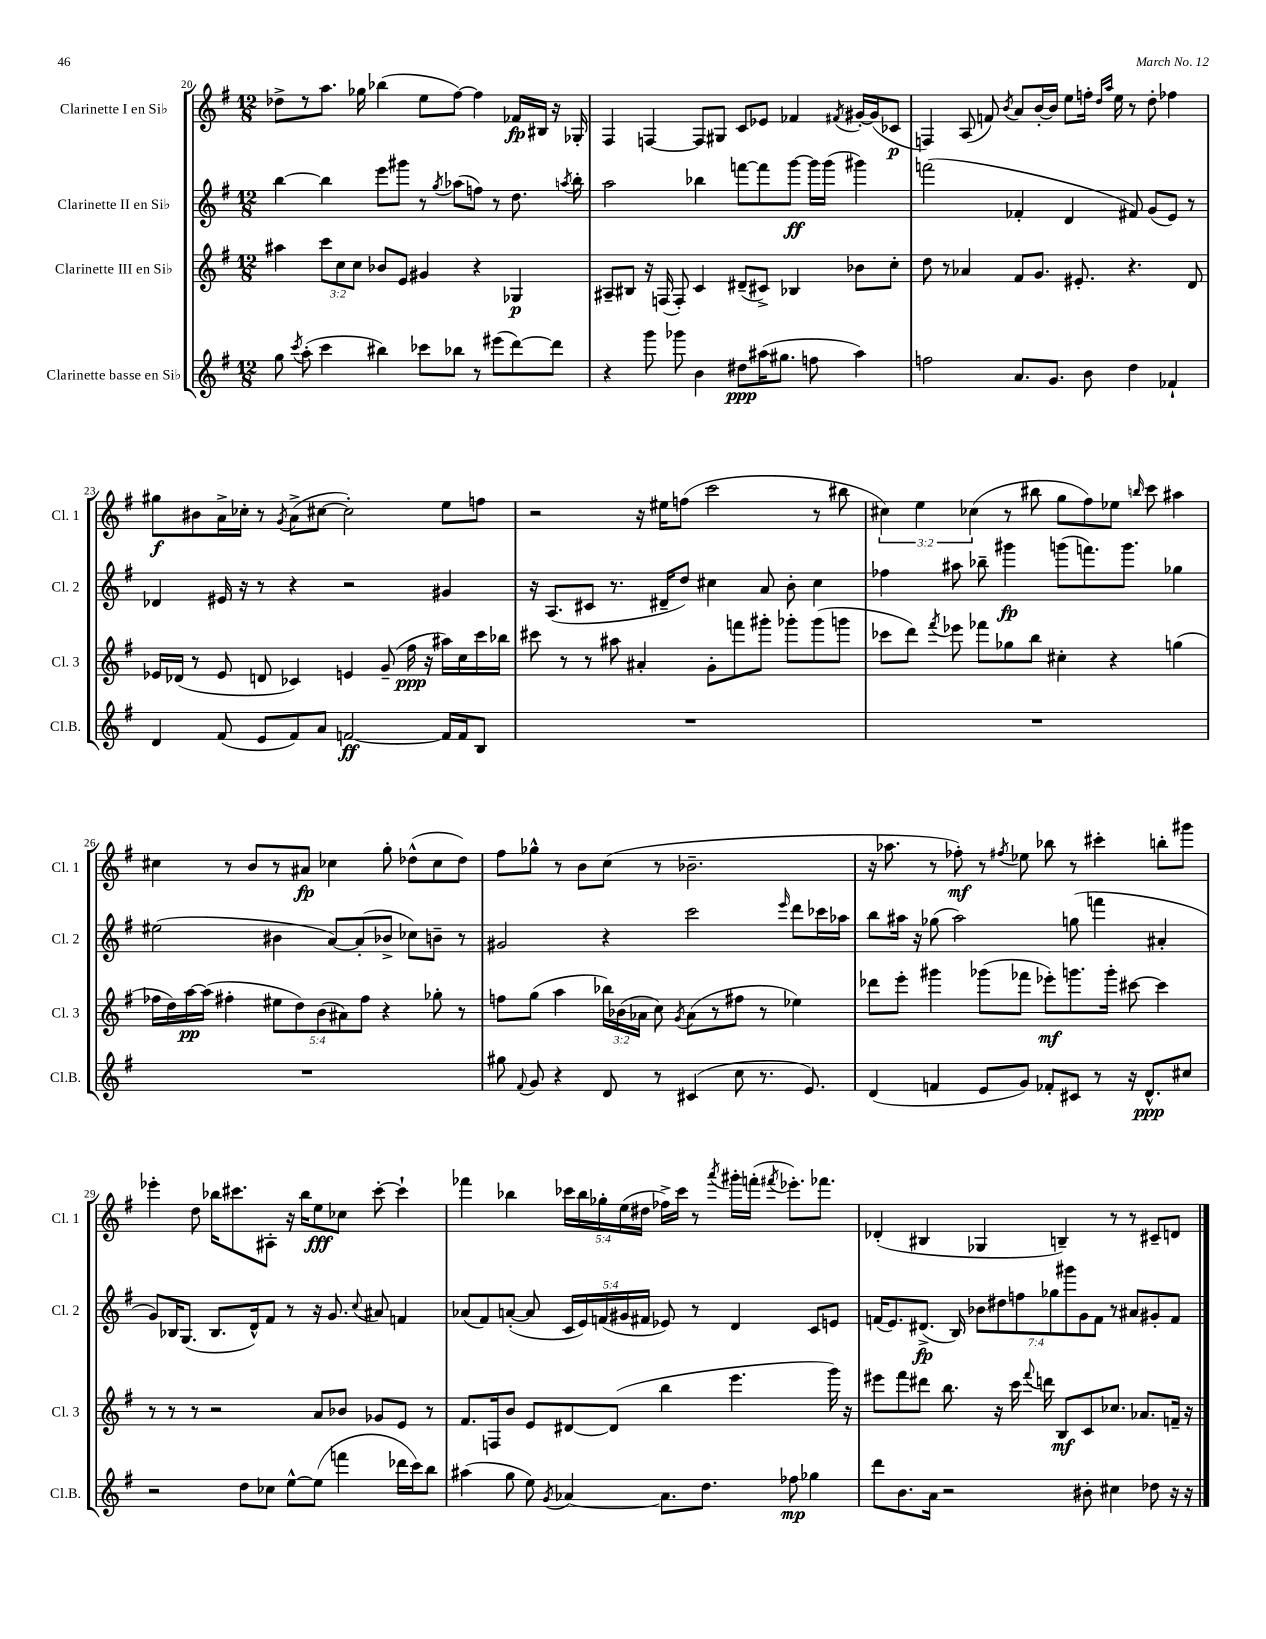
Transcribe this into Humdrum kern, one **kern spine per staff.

**kern	**dynam	**kern	**dynam	**kern	**dynam	**kern	**dynam
*part4	*part4	*part3	*part3	*part2	*part2	*part1	*part1
*staff4	*staff4	*staff3	*staff3	*staff2	*staff2	*staff1	*staff1
*I"Clarinette basse en Si♭	*	*I"Clarinette III en Si♭	*	*I"Clarinette II en Si♭	*	*I"Clarinette I en Si♭	*
*I'Cl.B.	*	*I'Cl. 3	*	*I'Cl. 2	*	*I'Cl. 1	*
*clefG2	*	*clefG2	*	*clefG2	*	*clefG2	*
*k[f#]	*	*k[f#]	*	*k[f#]	*	*k[f#]	*
*M12/8	*	*M12/8	*	*M12/8	*	*M12/8	*
=20	=20	=20	=20	=20	=20	=20	=20
8gg\	.	4aa#X\	.	[4bb\	.	8dd-X^\L	.
8qccc/	.	.	.	.	.	.	.
(8aa'\	.	.	.	.	.	8r	.
4ccc\	.	12ccc\L	.	4bb\]	.	8.aa\J	.
.	.	12cc\	.	.	.	.	.
.	.	12cc\J	.	.	.	.	.
.	.	.	.	.	.	16gg-X\	.
4bb#X\)	.	8b-X/L	.	8eee\L	.	(4bb-X\	.
.	.	8e/J	.	8ggg#X\J	.	.	.
8ccc-X\L	.	4g#X/	.	8r	.	8ee\L	.
.	.	.	.	8qgg/	.	.	.
8bb-X\J	.	.	.	(8aa-X\L	.	[8ff#\J)	.
8r	.	4r	.	8ffn\J)	.	4ff#\]	.
(8eee#X\L	.	.	.	8r	.	.	.
[8ddd\)	.	4G-X/	p	8.dd\	.	16f-X/LL	fp
.	.	.	.	.	.	16B#X/JJ	.
8ddd\J]	.	.	.	.	.	16r	.
.	.	.	.	8qaan/	.	.	.
.	.	.	.	16bb'\	.	16G-X'/	.
=21	=21	=21	=21	=21	=21	=21	=21
4r	.	8A#X~/L	.	2aa\	.	4F#/	.
.	.	8B#X/J	.	.	.	.	.
8ggg\	.	16r	.	.	.	[4Fn/	.
.	.	(16Fn/	.	.	.	.	.
8ggg-X\	.	8F'/)	.	.	.	.	.
4b\	.	4c/	.	4bb-X\	.	8F/L]	.
.	.	.	.	.	.	8G#X/J	.
8dd#X\L	ppp	(8d#X~/L	.	[8fffn\L	.	8c/L	.
(16aa#X\K	.	8c#X^/J)	.	8fff\]	.	8e-X/J	.
8.gg#X\J	.	.	.	.	.	.	.
.	.	4B-X/	.	[8ggg\J	ff	4f-X/	.
8ffn\	.	.	.	16ggg\LL]	.	.	.
.	.	.	.	(16ggg\JJ	.	.	.
.	.	.	.	.	.	8qf#X/	.
4aa#\)	.	8b-X\L	.	4ggg#X\)	.	[16g#X'/LL	.
.	.	.	.	.	.	(16g#/J]	.
.	.	8cc'\J	.	.	.	8c-X/J	p
=22	=22	=22	=22	=22	=22	=22	=22
2ffn\	.	8dd\	.	(2fffn\	.	4Fn/)	.
.	.	8r	.	.	.	.	.
.	.	4a-X/	.	.	.	(8A/	.
.	.	.	.	.	.	8fn/)	.
.	.	.	.	.	.	8qb/	.
8.a/L	.	8f#/L	.	4f-X'/	.	8a/L	.
.	.	8.g/J	.	.	.	[16b'/L	.
8.g/J	.	.	.	.	.	16b/JJ]	.
.	.	.	.	4d/	.	8ee\L	.
.	.	8.e#X'/	.	.	.	.	.
8b\	.	.	.	.	.	16ffn'\Jk	.
.	.	.	.	.	.	16qqdd/LL	.
.	.	.	.	.	.	16qqaa/JJ	.
.	.	.	.	.	.	16ee\	.
4dd\	.	4.r	.	8f#X/)	.	8r	.
.	.	.	.	(8g/L	.	8dd'\	.
4f-X`/	.	.	.	8e/J)	.	4ff-X\	.
.	.	8d/	.	8r	.	.	.
!!LO:LB:g=z
=23	=23	=23	=23	=23	=23	=23	=23
4d/	.	16e-X/LL	.	4d-X/	.	8gg#X\L	f
.	.	(16d-X/JJ	.	.	.	.	.
.	.	8r	.	.	.	8b#X\	.
(8f#/	.	8e-/	.	16e#X/	.	16a^\L	.
.	.	.	.	16r	.	16cc-X'\JJ	.
8e/L	.	8dn/	.	8r	.	8r	.
.	.	.	.	.	.	8qg/	.
8f#/)	.	4c-X/)	.	4r	.	(8a^\L	.
8a/J	.	.	.	.	.	[8cc#X\J	.
[2fn/	ff	4en/	.	2r	.	2cc#'\])	.
.	.	(8g~/	.	.	.	.	.
.	.	16ff#\	ppp	.	.	.	.
.	.	16r	.	.	.	.	.
16f/LL]	.	16aa#X\LL)	.	4g#X/	.	8ee\L	.
16f/J	.	16cc\	.	.	.	.	.
8B/J	.	16ccc\	.	.	.	8ffn\J	.
.	.	16bb-X\JJ	.	.	.	.	.
=24	=24	=24	=24	=24	=24	=24	=24
1.r	.	8ccc#X\	.	16r	.	2r	.
.	.	.	.	(8.A/L	.	.	.
.	.	8r	.	.	.	.	.
.	.	8r	.	8c#X/J	.	.	.
.	.	8aa#X\	.	8.r	.	.	.
.	.	4a#X'/	.	.	.	16r	.
.	.	.	.	16d#X~/KL	.	16ee#X\KL	.
.	.	.	.	8dd/J)	.	(8ffn\J	.
.	.	8g'\L	.	4cc#X\	.	2ccc\	.
.	.	8fffn\	.	.	.	.	.
.	.	8ggg#X'\J	.	8a/	.	.	.
.	.	8ggg-X'\L	.	8b'\	.	.	.
.	.	(8ggg-\	.	4cc#\	.	8r	.
.	.	8gggn\J	.	.	.	8bb#X\	.
=25	=25	=25	=25	=25	=25	=25	=25
1.r	.	8ccc-X\L	.	4ff-X\	.	6cc#X\)	.
.	.	8ddd\J)	.	.	.	.	.
.	.	.	.	.	.	6ee\	.
.	.	8qfff#/	.	.	.	.	.
.	.	8eee-X\	.	8aa#X\	.	.	.
.	.	.	.	.	.	(6cc-X\	.
.	.	8fff-X\L	.	8bb-X~\	.	.	.
.	.	8gg-X\	.	4ggg#X\	fp	8r	.
.	.	8bb\J	.	.	.	8bb#X\	.
.	.	4cc#X'\	.	(8gggn\L	.	8gg\L	.
.	.	.	.	8.fffn\)	.	8ff#\)	.
.	.	4r	.	.	.	8ee-X\J	.
.	.	.	.	8.ggg\J	.	.	.
.	.	.	.	.	.	16qqbbn/	.
.	.	.	.	.	.	8ccc\	.
.	.	(4ggn\	.	4gg-X\	.	4aa#X\	.
!!LO:LB:g=z
=26	=26	=26	=26	=26	=26	=26	=26
1.r	.	16ff-X\LL	.	(2ee#X\	.	4cc#X\	.
.	.	16dd\)	.	.	.	.	.
.	.	[16aa\	pp	.	.	.	.
.	.	(16aa\JJ]	.	.	.	.	.
.	.	4ff#X'\	.	.	.	8r	.
.	.	.	.	.	.	8b/L	.
.	.	10ee#X\L	.	4b#X\	.	8r	.
.	.	10dd\)	.	.	.	.	.
.	.	.	.	.	.	8a#X/J	fp
.	.	(10b\	.	.	.	.	.
.	.	.	.	[8a/L)	.	4cc-X\	.
.	.	10a#X\)	.	.	.	.	.
.	.	.	.	(8a'/]	.	.	.
.	.	10ff#\J	.	.	.	.	.
.	.	4r	.	8b-X^/J	.	8gg'\	.
.	.	.	.	8cc-X\L)	.	(8dd-X^^\L	.
.	.	8gg-X'\	.	8bn~\J	.	8cc-\	.
.	.	8r	.	8r	.	8dd-\J)	.
=27	=27	=27	=27	=27	=27	=27	=27
8gg#X\	.	8ffn\L	.	2g#X/	.	8ff#\L	.
8qqf#/	.	.	.	.	.	.	.
8g/	.	(8gg\J	.	.	.	8gg-X^^\J	.
4r	.	4aa\	.	.	.	8r	.
.	.	.	.	.	.	8b\L	.
8d/	.	24bb-X\LL)	.	4r	.	(8cc\J	.
.	.	(24b-X\	.	.	.	.	.
.	.	24a-X\JJ	.	.	.	.	.
8r	.	8cc\)	.	.	.	8r	.
.	.	8qg/	.	.	.	.	.
(4c#X/	.	(8a-\L	.	2ccc\	.	2.b-X~\	.
.	.	8r	.	.	.	.	.
8cc\	.	8ff#X\J	.	.	.	.	.
8.r	.	8r	.	.	.	.	.
.	.	.	.	16qqeee/	.	.	.
.	.	4ee-X\)	.	8ddd\L	.	.	.
8.e/)	.	.	.	.	.	.	.
.	.	.	.	16ccc-X\L	.	.	.
.	.	.	.	16aa-X\JJ	.	.	.
=28	=28	=28	=28	=28	=28	=28	=28
(4d/	.	8ddd-X\L	.	8bb\L	.	16r	.
.	.	.	.	.	.	8.aa-X\	.
.	.	8eee'\J	.	16aa#X\Jk	.	.	.
.	.	.	.	16r	.	.	.
4fn/	.	4ggg#X\	.	(8gg-X\	.	8r	.
.	.	.	.	2aa#\)	.	8ff-X'\)	mf
8e/L	.	(8ggg-X\L	.	.	.	8r	.
.	.	.	.	.	.	8qff#X/	.
8g/J)	.	8fff-X\J	.	.	.	8ee-X\	.
8f-X'/L	.	8eee-X'\L)	mf	.	.	8bb-X\	.
8c#X/J	.	8.gggn\	.	(8ggn\	.	8r	.
8r	.	.	.	4fffn\	.	4ccc#X'\	.
.	.	16ggg'\Jk	.	.	.	.	.
16r	.	[8ccc#X\	.	.	.	.	.
8.d^^/L	ppp	.	.	.	.	.	.
.	.	4ccc#\]	.	4a#X'/	.	8bbn'\L	.
8cc#X/J	.	.	.	.	.	8ggg#X\J	.
!!LO:LB:g=z
=29	=29	=29	=29	=29	=29	=29	=29
2r	.	8r	.	8g/L)	.	4eee-X'\	.
.	.	8r	.	16B-X/K	.	.	.
.	.	.	.	(8.G/J	.	.	.
.	.	8r	.	.	.	8dd\	.
.	.	2r	.	8.B-/L	.	16bb-X\KL	.
.	.	.	.	.	.	8.ccc#X\	.
8dd\L	.	.	.	.	.	.	.
.	.	.	.	16d^^/k)	.	.	.
8cc-X\J	.	.	.	8f#/J	.	8A#X'\J	.
[8ee^^\L	.	.	.	8r	.	16r	.
.	.	.	.	.	.	16bb-\KL	.
(8ee\J]	.	8a/L	.	16r	.	8ee\	fff
.	.	.	.	8.g/	.	.	.
4fffn\	.	8b-X/J	.	.	.	8cc-X\J	.
.	.	.	.	8qqcc/	.	.	.
.	.	8g-X/L	.	8a#X/	.	[8ccc#'\	.
16ddd-X\LL	.	8e/J	.	4fn/	.	4ccc#`\]	.
16ccc\J)	.	.	.	.	.	.	.
8bb\J	.	8r	.	.	.	.	.
=30	=30	=30	=30	=30	=30	=30	=30
(4aa#X\	.	8.f#/L	.	(8a-X/L	.	4fff-X\	.
.	.	.	.	8f#/)	.	.	.
.	.	16Fn/k	.	.	.	.	.
8gg\	.	8b/J	.	([8an'/J	.	4bb-X\	.
8ee\)	.	8e/L	.	8a/]	.	.	.
8qg/	.	.	.	.	.	.	.
[4a-X/	.	[8d#X/	.	20c/LL	.	20ccc-X\LL	.
.	.	.	.	20e/)	.	20bb-\	.
.	.	.	.	(20fn/	.	20gg-X'\	.
.	.	(8d#/J]	.	.	.	.	.
.	.	.	.	20g#X/	.	(20ee\	.
.	.	.	.	20f#X/JJ	.	20dd#X\JJ	.
8.a-\L]	.	4bb\	.	8e-X/)	.	16ff-X^\LL)	.
.	.	.	.	.	.	16ccc-\JJ	.
.	.	.	.	8r	.	8r	.
8.dd\J	.	.	.	.	.	.	.
.	.	.	.	.	.	8qaaa/	.
.	.	4.eee\	.	4d/	.	16ggg#X'\LL	.
.	.	.	.	.	.	(16fffn'\JJ	.
.	.	.	.	.	.	8qfff#X/	.
8ff-X\	mp	.	.	.	.	8.eee-X'\L)	.
4gg-X\	.	.	.	8c/L	.	.	.
.	.	.	.	.	.	8.fff-X\J	.
.	.	16ggg\)	.	8en/J	.	.	.
.	.	16r	.	.	.	.	.
=31	=31	=31	=31	=31	=31	=31	=31
8ddd\L	.	8eee#X\L	.	(16fn/KL	.	(4d-X'/	.
.	.	.	.	8.e/)	.	.	.
8.b\	.	8fff#\	.	.	.	.	.
.	.	8ddd#X\J	.	(8.d#X^/J	fp	4B#X/	.
16a\Jk	.	.	.	.	.	.	.
2r	.	8.bb\	.	.	.	.	.
.	.	.	.	16B/)	.	.	.
.	.	.	.	14b-X\L	.	4G-X/	.
.	.	16r	.	.	.	.	.
.	.	.	.	14dd#X\	.	.	.
.	.	16ccc\	.	.	.	.	.
.	.	.	.	14ffn\	.	.	.
.	.	8qqfff#/	.	.	.	.	.
.	.	16dddn\	.	.	.	.	.
.	.	.	.	14gg-X\	.	.	.
.	.	8B/L	mf	.	.	4Bn~/)	.
.	.	.	.	14ggg#X\	.	.	.
.	.	.	.	14g\	.	.	.
8b#X'\	.	8c/	.	.	.	.	.
.	.	.	.	14f\J	.	.	.
4cc#X\	.	8.cc-X/J	.	8r	.	8r	.
.	.	.	.	8a#X/L	.	8r	.
.	.	8.a-X/L	.	.	.	.	.
8dd-X\	.	.	.	8g#X'/	.	8c#X~/L	.
16r	.	16fn~/Jk	.	8f/J	.	8dn/J	.
16r	.	16r	.	.	.	.	.
==	==	==	==	==	==	==	==
*-	*-	*-	*-	*-	*-	*-	*-
